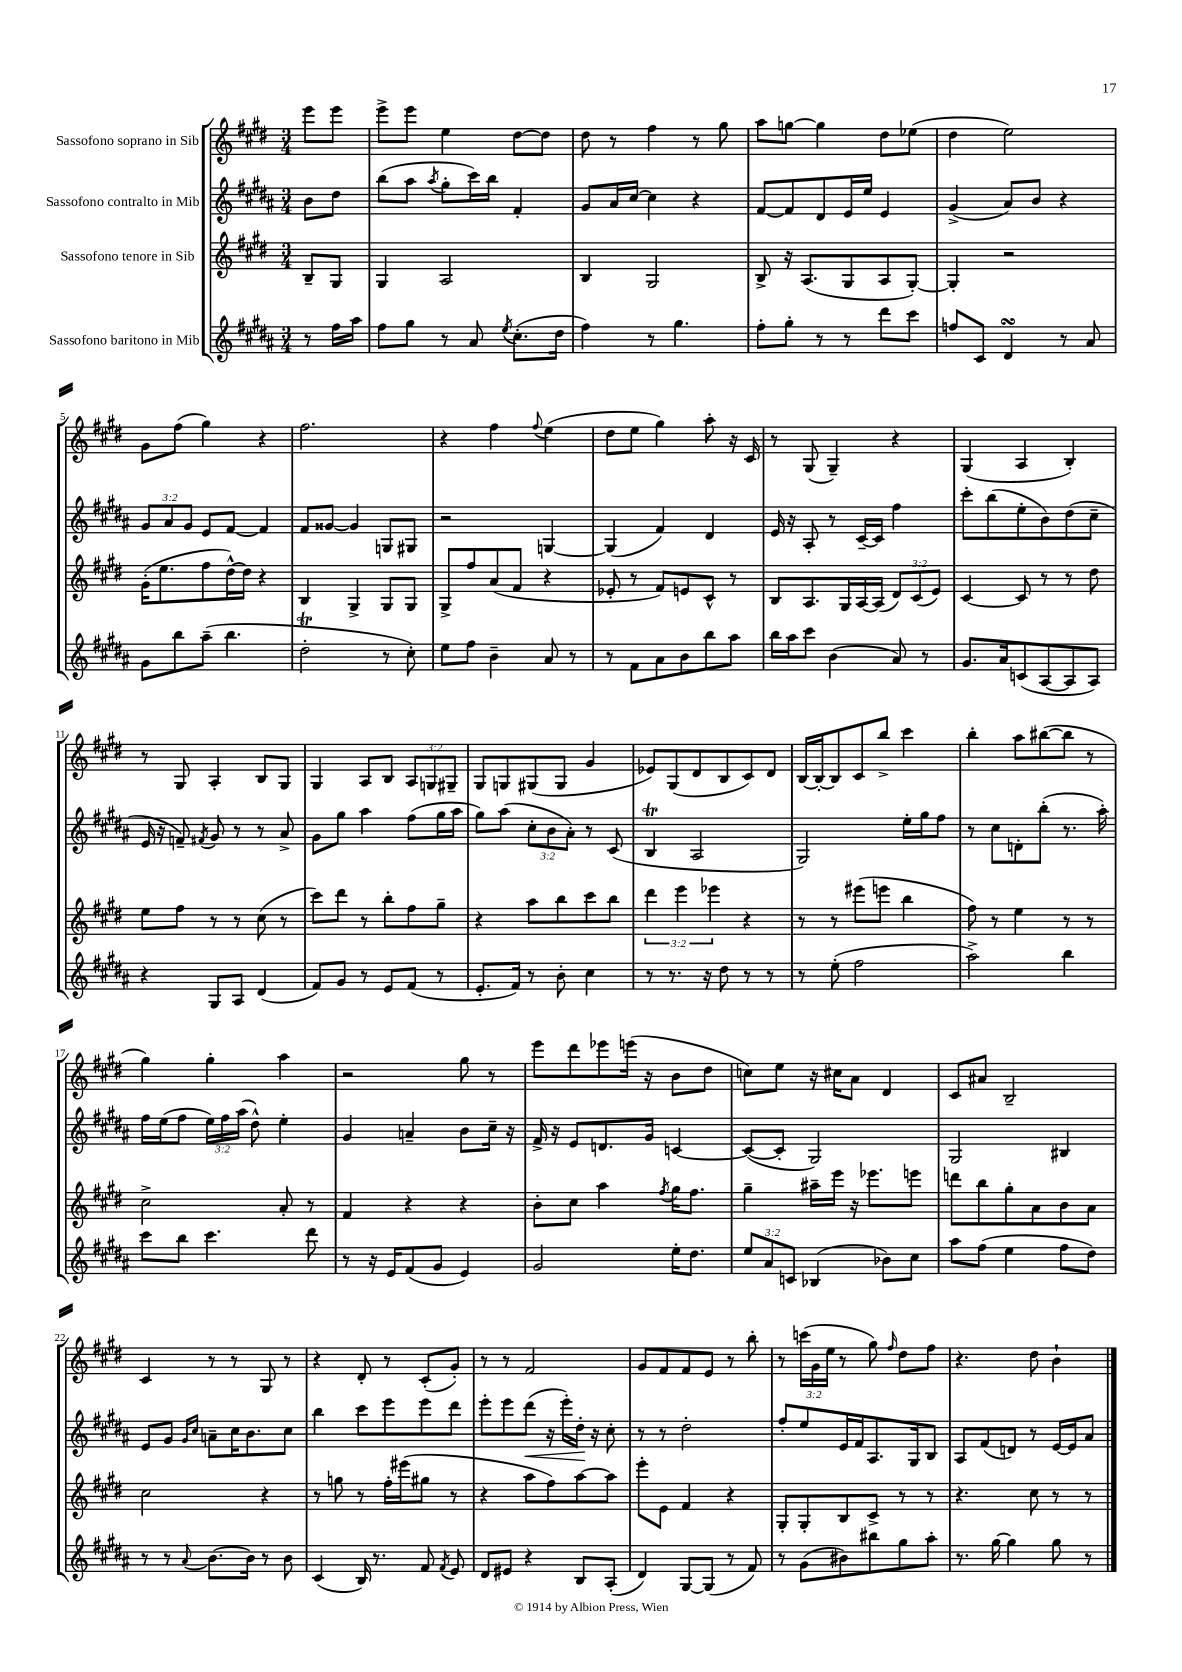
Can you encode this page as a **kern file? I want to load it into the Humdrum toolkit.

**kern	**kern	**kern	**dynam	**kern
*part4	*part3	*part2	*part2	*part1
*staff4	*staff3	*staff2	*staff2	*staff1
*I"Sassofono baritono in Mib	*I"Sassofono tenore in Sib	*I"Sassofono contralto in Mib	*	*I"Sassofono soprano in Sib
*clefG2	*clefG2	*clefG2	*	*clefG2
*k[f#c#g#d#a#]	*k[f#c#g#d#]	*k[f#c#g#d#a#]	*	*k[f#c#g#d#]
*M3/4	*M3/4	*M3/4	*	*M3/4
=	=	=	=	=
8r	8B~/L	8b\L	.	8eee\L
16ff#\LL	8G#/J	8dd#\J	.	8eee\J
16aa#\JJ	.	.	.	.
=1	=1	=1	=1	=1
8ff#\L	4G#/	(8bb\L	.	8eee^\L
8gg#\J	.	8aa#\J	.	8eee\J
.	.	8qaa#/	.	.
8r	2A/	8gg#'\L	.	4ee\
8a#/	.	16ccc#\L)	.	.
.	.	16bb\JJ	.	.
8qee/	.	.	.	.
(8.cc#'\L	.	4f#'/	.	[8dd#\L
.	.	.	.	8dd#\J]
16dd#\Jk	.	.	.	.
=2	=2	=2	=2	=2
4ff#\)	4B/	8g#/L	.	8dd#\
.	.	16a#/L	.	8r
.	.	[16cc#/JJ	.	.
8r	2G#/	4cc#\]	.	4ff#\
4.gg#\	.	.	.	.
.	.	4r	.	8r
.	.	.	.	8gg#\
=3	=3	=3	=3	=3
8ff#'\L	8B^/	[8f#/L	.	8aa\L
8gg#'\J	16r	8f#/]	.	[8ggn\J
.	(8.A/L	.	.	.
8r	.	8d#/	.	4gg\]
8r	8G#/	16e/L	.	.
.	.	16ee/JJ	.	.
8ddd#\L	8A/	4e/	.	8dd#\L
8ccc#\J	[8G#'/J)	.	.	(8ee-X\J
=4	=4	=4	=4	=4
8ffn/L	4G#'/]	(4g#^/	.	4dd#\
8c#/J	.	.	.	.
4d#sSsS/	2r	8a#/L)	.	2ee\)
.	.	8b/J	.	.
8r	.	4r	.	.
8a#/	.	.	.	.
!!LO:LB:g=z
=5	=5	=5	=5	=5
8g#\L	(16g#'\KL	12g#/L	.	8g#\L
.	8.ee\	.	.	.
.	.	12a#/	.	.
8bb\	.	.	.	(8ff#\J
.	.	12g#/J	.	.
(8aa#~\J	8ff#\	8e/L	.	4gg#\)
4.bb\	[16dd#^^\L)	[8f#/J	.	.
.	16dd#\JJ]	.	.	.
.	4r	4f#/]	.	4r
=6	=6	=6	=6	=6
2dd#t'\	4B/	8f#/L	.	2.ff#\
.	.	[8g##X/J	.	.
.	4G#^/	4g##/]	.	.
8r	8G#/L	8Gn/L	.	.
8cc#'\)	8G#/J	8G#X/J	.	.
=7	=7	=7	=7	=7
8ee\L	8G#^/L	2r	.	4r
8ff#\J	8ff#/	.	.	.
4b~\	(8a/	.	.	4ff#\
.	8f#/J	.	.	.
.	.	.	.	8qqff#/
8a#/	4r	[4Gn/	.	(4ee\
8r	.	.	.	.
=8	=8	=8	=8	=8
8r	8e-X'/	(4G/]	.	8dd#\L
8f#\L	8r	.	.	8ee\J
8a#\	8f#/L)	4f#/)	.	4gg#\)
8b\	8en/	.	.	.
8bb\	8c#^^/J	4d#/	.	8aa'\
8aa#\J	8r	.	.	16r
.	.	.	.	16c#/
=9	=9	=9	=9	=9
16bb\LL	8B/L	16e/	.	8r
16aa#\J	.	16r	.	.
8ccc#\J	8.A/	8A#'/	.	(8G#/
(4b\	.	8r	.	4G#~/)
.	16G#/L	.	.	.
.	[16A/	[16c#~/LL	.	.
.	(16A/JJ]	16c#/JJ]	.	.
8a#/)	12d#/L)	4ff#\	.	4r
.	(12c#/	.	.	.
8r	.	.	.	.
.	12e/J)	.	.	.
=10	=10	=10	=10	=10
8.g#/L	[4c#/	8ccc#'\L	.	(4G#/
.	.	(8bb\	.	.
16a#/k	.	.	.	.
(8cn/	8c#/]	8ee'\	.	4A/
[8A#/	8r	8b\)	.	.
8A#/]	8r	(8dd#\	.	4B'/)
8A#/J)	8dd#\	8cc#~\J	.	.
!!LO:LB:g=z
=11	=11	=11	=11	=11
4r	8ee\L	16e/	.	8r
.	.	16r	.	.
.	8ff#\J	8fn~/)	.	8G#/
.	.	8qf#X/	.	.
8G#/L	8r	8g#/	.	4A'/
8A#/J	8r	8r	.	.
(4d#/	(8cc#\	8r	.	8B/L
.	8r	8a#^/	.	8G#/J
=12	=12	=12	=12	=12
8f#/L)	8ccc#\L)	8g#\L	.	4G#/
8g#/J	8ddd#\J	8gg#\J	.	.
8r	8r	4aa#\	.	8A/L
8e/L	8bb'\L	.	.	8B/J
(8f#/J	8ff#\	(8ff#\L	.	12A/L
.	.	.	.	12Gn/
8r	8gg#~\J	16gg#\L	.	.
.	.	.	.	12G#X~/J
.	.	16aa#\JJ	.	.
=13	=13	=13	=13	=13
8.e'/L	4r	8gg#\L)	.	8G#/L
.	.	(8aa#\J	.	8Gn/
16f#/Jk)	.	.	.	.
8r	8aa\L	12cc#'\L	.	(8G#X/
.	.	12b\	.	.
8b'\	8bb\	.	.	8G#/J
.	.	12a#'\J)	.	.
4cc#\	8ccc#\	8r	.	4g#/
.	8bb\J	(8c#/	.	.
=14	=14	=14	=14	=14
8r	6ddd#\	4BT/	.	8e-X/L)
8.r	.	.	.	(8G#/
.	6eee\	.	.	.
.	.	2A#/	.	8d#/
16r	.	.	.	.
.	6eee-X\	.	.	.
8dd#\	.	.	.	8B/
8r	4r	.	.	8c#/)
8r	.	.	.	8d#/J
=15	=15	=15	=15	=15
8r	8r	2G#/)	.	[16B/LL
.	.	.	.	16B'/J_
(8ee'\	8r	.	.	8B/]
2ff#\	(8eee#X\L	.	.	8c#/
.	8eeen\J	.	.	8bb^/J
.	4bb\	16ee'\LL	.	4ccc#\
.	.	16gg#\J	.	.
.	.	8ff#\J	.	.
=16	=16	=16	=16	=16
2aa#^\)	8ff#\)	8r	.	4bb'\
.	8r	8cc#\L	.	.
.	4ee\	8dn'\	.	8aa\L
.	.	(8bb'\J	.	([8bb#X\
4bb\	8r	8.r	.	8bb#\J]
.	8r	.	.	8r
.	.	16aa#'\)	.	.
!!LO:LB:g=z
=17	=17	=17	=17	=17
8ccc#\L	2cc#^\	16ff#\LL	.	4gg#\)
.	.	(16ee\J	.	.
8bb\J	.	8ff#\J	.	.
4.ccc#\	.	24ee\LL)	.	4gg#'\
.	.	24ff#\	.	.
.	.	(24aa#\JJ	.	.
.	.	8dd#^^\)	.	.
.	8a'/	4ee'\	.	4aa\
8ddd#\	8r	.	.	.
=18	=18	=18	=18	=18
8r	4f#/	4g#/	.	2r
16r	.	.	.	.
16e/KL	.	.	.	.
(8f#/	4r	4an~/	.	.
8g#/J	.	.	.	.
4e/)	4r	8b\L	.	8gg#\
.	.	16cc#~\Jk	.	8r
.	.	16r	.	.
=19	=19	=19	=19	=19
2g#/	8b'\L	16f#^/	.	8eee\L
.	.	16r	.	.
.	8cc#\J	8e/L	.	8ddd#\
.	4aa\	8.dn/	.	8eee-X\
.	.	.	.	(16eeen\Jk
.	.	16g#/Jk	.	16r
.	8qff#/	.	.	.
16ee'\KL	16gg#\KL	[4cn/	.	8b\L
8.dd#\J	8.ff#\J	.	.	.
.	.	.	.	8dd#\J
=20	=20	=20	=20	=20
12ee/L	4gg#~\	(8c/L_	.	8ccn\L)
12a#/	.	.	.	.
.	.	8c'/J]	.	8ee\J
12cn/J	.	.	.	.
(4B-X/	16aa#X~\LL	2G#/)	.	16r
.	16eee\JJ	.	.	16cc#X\KL
.	16r	.	.	8a\J
.	8.eee-X\L	.	.	.
8b-X\L)	.	.	.	4d#/
8cc#\J	8eeen\J	.	.	.
=21	=21	=21	=21	=21
8aa#\L	8dddn\L	2G#/	.	8c#/L
(8ff#\J	8bb\	.	.	8a#X/J
4ee\	8gg#'\	.	.	2B~/
.	8a\	.	.	.
8ff#\L	8b\	4B#X/	.	.
8dd#\J)	8a\J	.	.	.
!!LO:LB:g=z
=22	=22	=22	=22	=22
8r	2cc#\	8e/L	.	4c#/
8r	.	8g#/J	.	.
.	.	16qqg#/LL	.	.
8qqa#/	.	16qqcc#/JJ	.	.
[8.b\L	.	8an~\L	.	8r
.	.	16cc#\K	.	8r
16b\Jk]	.	8.b\	.	.
8r	4r	.	.	8G#/
8b\	.	8cc#\J	.	8r
=23	=23	=23	=23	=23
(4c#/	8r	4bb\	.	4r
.	8ggn\	.	.	.
16B/)	8r	8ccc#\L	.	8d#'/
8.r	.	.	.	.
.	16ff#'\LL	8eee\	.	8r
.	(16eee#X\J	.	.	.
8f#/	8gg#X\J	8eee\	.	(8c#'/L
8qf#/	.	.	.	.
8e/	8r	8ddd#\J	.	8g#'/J)
=24	=24	=24	=24	=24
8d#/L	4r	8eee'\L	.	8r
8e#X/J	.	8eee\	.	8r
!	!	!	!LO:HP:b	!
4r	8aa\L	(8ddd#\J	<	2f#/
.	8ff#\)	16r	.	.
.	.	16eee'\LL)	.	.
8B/L	[8aa\	16dd#'\JJ	.	.
.	.	16r	[	.
(8A#'/J	8aa\J]	8cc#'\	.	.
=25	=25	=25	=25	=25
4d#/)	8eee'\L	8r	.	8g#/L
.	8e\J	8r	.	8f#/
[8G#/L	4f#/	2dd#'\	.	8f#/
(8G#/J]	.	.	.	8e/J
8r	4r	.	.	8r
8f#/)	.	.	.	8bb'\
=26	=26	=26	=26	=26
8r	8G#'/L	8ff#'/L	.	8r
(8g#\L	8G#'/	8ee/	.	(24cccn\LL
.	.	.	.	24g#\
.	.	.	.	24ee\JJ
8b#X\)	8B/	16e/L	.	8r
.	.	16f#/J	.	.
8bb#X\	8c#^/J	8.A#/	.	8gg#\)
.	.	.	.	16qqff#/
8gg#\	8r	.	.	8dd#\L
.	.	16G#/k	.	.
8aa#'\J	8r	8B/J	.	8ff#\J
=27	=27	=27	=27	=27
8.r	4.r	8A#/L	.	4.r
.	.	(8f#/	.	.
[16gg#\	.	.	.	.
4gg#\]	.	8dn/J)	.	.
.	8cc#\	8r	.	8dd#\
8gg#\	8r	[16e/LL	.	4b`\
.	.	16e/J]	.	.
8r	8r	8a#/J	.	.
==	==	==	==	==
*-	*-	*-	*-	*-
